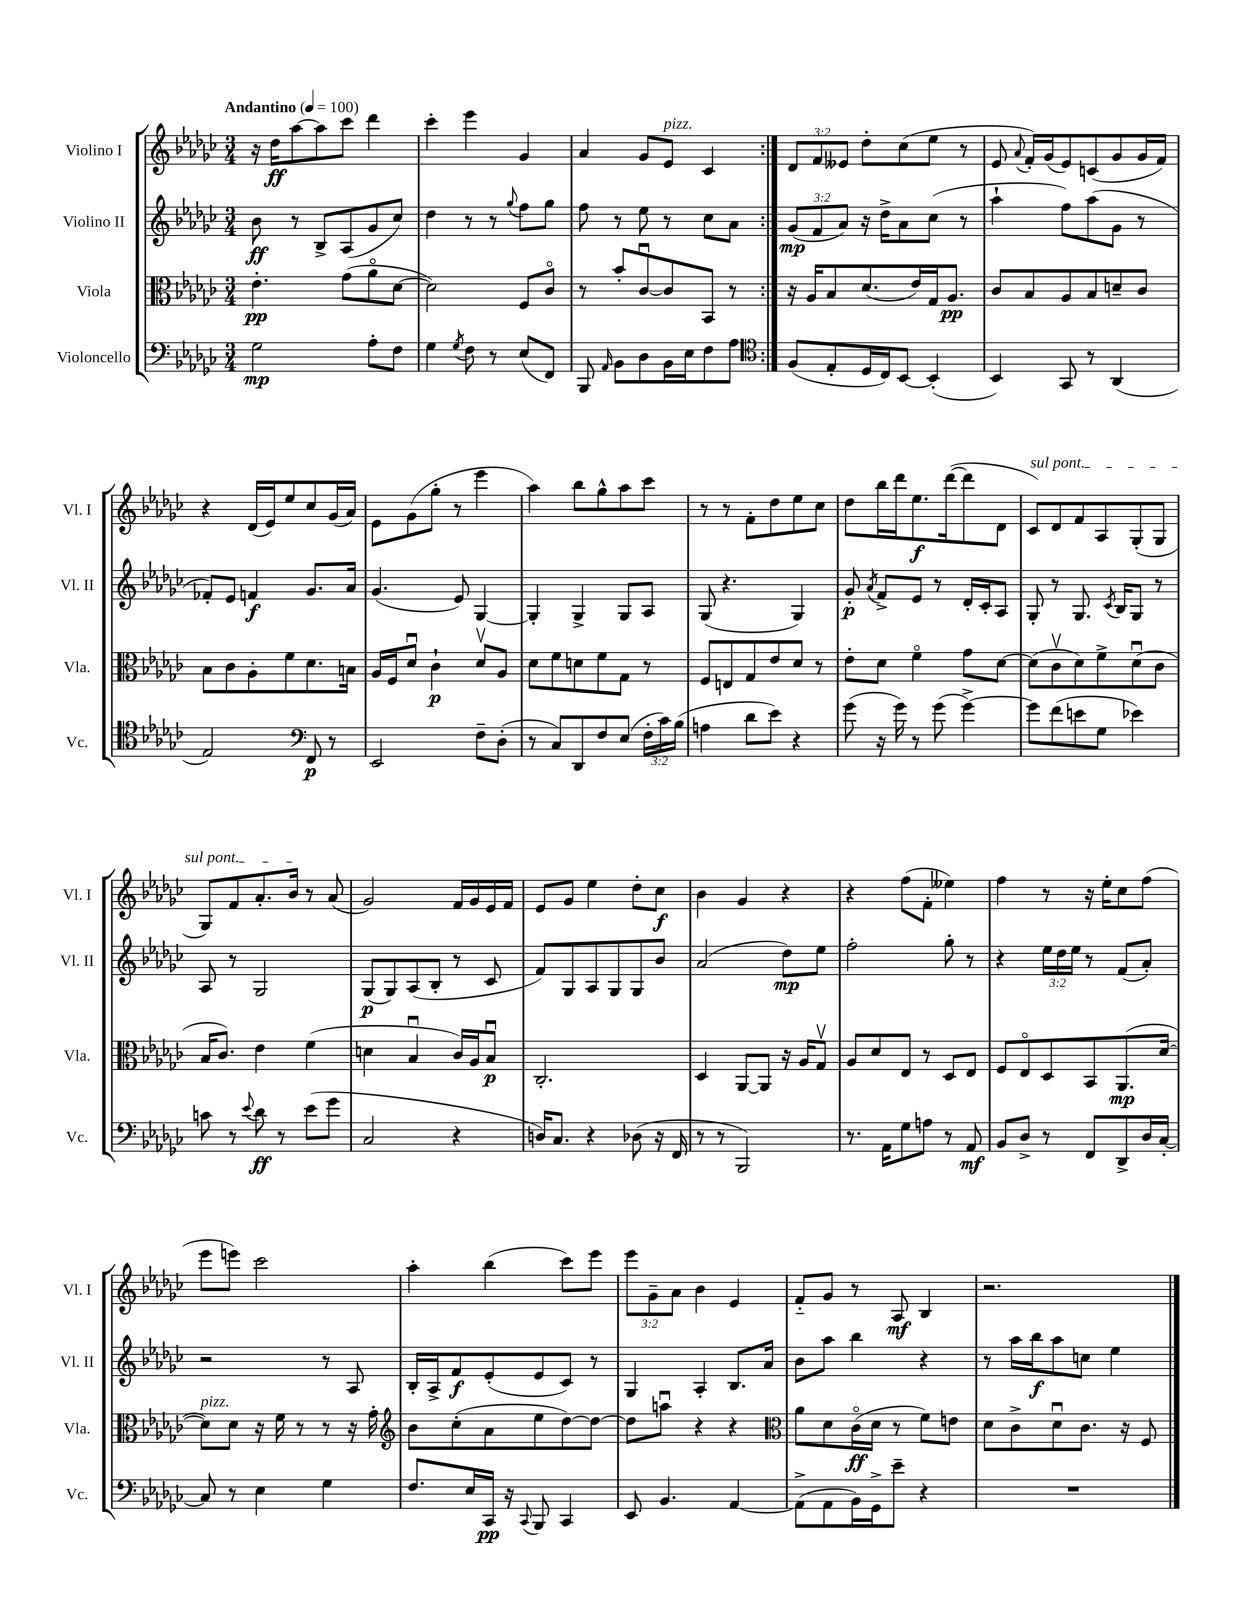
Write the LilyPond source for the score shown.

<<
\new StaffGroup <<
\new Staff = "s0" \with { instrumentName = "Violino I" shortInstrumentName = "Vl. I" } {
    \clef treble \key ges \major \numericTimeSignature \time 3/4 \override Staff.TupletNumber.text = #tuplet-number::calc-fraction-text \tempo "Andantino" 4 = 100
    \autoBeamOff \repeat volta 2 { r16 des''16[\ff aes''8~ aes''8 ces'''8] des'''4 |
    ces'''4-. ees'''4 ges'4 |
    aes'4 ges'8[ ees'8]^\markup { \italic "pizz." } ces'4 | }
    \tuplet 3/2 { des'8[ f'8 eeses'8] } des''8[-. ces''8( ees''8] r8 |
    ees'8 \appoggiatura { aes'8 } f'16[-.) ges'16( ees'8) c'8( ges'8 ges'16 f'16]) |
    r4 des'16[( ees'16) ees''8 ces''8 ges'16( aes'16]) |
    ees'8[ ges'8( ges''8]-. r8 ees'''4 |
    aes''4) bes''8[ ges''8-^ aes''8 ces'''8] |
    r8 r8 f'8[-. des''8 ees''8 ces''8] |
    des''8[ bes''16 des'''16 ees''8.\f des'''16~( des'''8 des'8] |
    \once \override TextSpanner.bound-details.left.text = \markup { \italic "sul pont." } ces'8[\startTextSpan) des'8 f'8 aes8 ges8-.( ges8] |
    ges8[) f'8 aes'8.-. bes'16]\stopTextSpan r8 aes'8( |
    ges'2) f'16[ ges'16 ees'16 f'16] |
    ees'8[ ges'8] ees''4 des''8[-. ces''8]\f |
    bes'4 ges'4 r4 |
    r4 f''8[( f'8]-. eeses''4) |
    f''4 r8 r16 ees''16[-. ces''8 f''8]( |
    ees'''8[ e'''8]) ces'''2 |
    aes''4-. bes''4( ces'''8[) ees'''8] |
    \tuplet 3/2 { ees'''8[ ges'8-- aes'8] } bes'4 ees'4 |
    f'8[-_ ges'8] r8 aes8\mf bes4 |
    r2. \bar "|." |
}
\new Staff = "s1" \with { instrumentName = "Violino II" shortInstrumentName = "Vl. II" } {
    \clef treble \key ges \major \numericTimeSignature \time 3/4 \override Staff.TupletNumber.text = #tuplet-number::calc-fraction-text
    \autoBeamOff \repeat volta 2 { bes'8\ff r8 bes8[-> aes8( ges'8 ces''8]) |
    des''4 r8 r8 \appoggiatura { ges''8 } f''8[ ges''8] |
    f''8 r8 ees''8 r8 ces''8[ aes'8] | }
    \tuplet 3/2 { ges'8[\mp( f'8 aes'8]) } r16 des''16[-> aes'8 ces''8]( r8 |
    aes''4-! f''8[) aes''8( ges'8] r8 |
    fes'8[-.) ees'8] f'4\f ges'8.[ aes'16] |
    ges'4.( ees'8) ges4~ |
    ges4-. ges4-> ges8[ aes8] |
    ges8( r4. ges4) |
    ges'8-.\p \acciaccatura { aes'8 } f'8[-> ees'8] r8 des'16[-. ces'16-. aes8] |
    ges8-. r8 ges8. \acciaccatura { ces'8 } bes16[ ges8] r8 |
    aes8 r8 ges2 |
    ges8[\p( ges8) aes8( bes8]-. r8 ces'8 |
    f'8[) ges8 aes8 ges8 ges8 bes'8] |
    aes'2( des''8[\mp) ees''8] |
    f''2-. ges''8-. r8 |
    r4 \tuplet 3/2 { ees''16[ des''16 ees''16] } r8 f'8[( aes'8]-.) |
    r2 r8 aes8 |
    bes16[-. aes16-> f'8\f ees'8-.( ees'8 ces'8]) r8 |
    ges4 aes4-. bes8.[ aes'16] |
    bes'8[ aes''8] bes''4 r4 |
    r8 aes''16[ bes''16\f aes''8 c''8] ees''4 \bar "|." |
}
\new Staff = "s2" \with { instrumentName = "Viola" shortInstrumentName = "Vla." } {
    \clef alto \key ges \major \numericTimeSignature \time 3/4
    \autoBeamOff \repeat volta 2 { ees'4.-.\pp ges'8[( aes'8\flageolet des'8]~ |
    des'2) f8[ ces'8]\flageolet |
    r8 bes'8[-. ces'8~\downbow ces'8 bes,8] r8 | }
    r16 aes16[ bes8 des'8.( ees'16) ges16 aes8.]\pp |
    ces'8[ bes8 aes8 bes8 d'8-- ces'8] |
    bes8[ ces'8 aes8-. f'8 des'8. b16] |
    aes16[ f16 des'8]\downbow ces'4-!\p des'8[\upbow aes8] |
    des'8[ f'8 d'8 f'8 ges8] r8 |
    f8[ e8 ges8 ees'8 des'8] r8 |
    ees'8[-. des'8] f'4\flageolet ges'8[ des'8]~ |
    des'8[( ces'8\upbow des'8) f'8-> des'8\downbow( ces'8] |
    bes16[ ces'8.]) ees'4 f'4( |
    d'4 bes4\downbow ces'16[) aes16 bes8]\downbow\p |
    ces2.-. |
    des4 aes,8[~ aes,8] r16 aes16[ ges8]\upbow |
    aes8[ des'8 ees8] r8 des8[ ees8] |
    f8[ ees8\flageolet des8 bes,8 aes,8.\mp( des'16]~ |
    des'8[^\markup { \italic "pizz." }) des'8] r16 f'16 r8 r8 r16 ges'16-. |
    \clef treble bes'8[ ces''8-.( aes'8 ees''8 des''8~) des''8]~ |
    des''8[ a''8]\downbow r4 r4 |
    \clef alto aes'8[ des'8 ces'16\flageolet\ff( des'16] r8 f'8[) e'8] |
    des'8[ ces'8-> des'8\downbow ces'8.] r16 f8 \bar "|." |
}
\new Staff = "s3" \with { instrumentName = "Violoncello" shortInstrumentName = "Vc." } {
    \clef bass \key ges \major \numericTimeSignature \time 3/4 \override Staff.TupletNumber.text = #tuplet-number::calc-fraction-text
    \autoBeamOff \repeat volta 2 { ges2\mp aes8[-. f8] |
    ges4 \acciaccatura { ges8 } f8 r8 ees8[( f,8]) |
    bes,,8 \grace { aes,16 } bes,8[ des8 bes,16 ees16 f8 aes8] | }
    \clef tenor f8[( ees8-. des16 ces16) bes,8]~ bes,4-.( |
    bes,4) ges,8 r8 aes,4( |
    ees2) \clef bass f,8\p r8 |
    ees,2 f8[-- des8]-.( |
    r8 ces8[) des,8 f8 ees8]( \tuplet 3/2 { f16[-. ces'16) bes16]( } |
    a4 des'8[ ees'8]) r4 |
    ges'8( r16 ges'16) r8 ges'8( ges'4~->) |
    ges'8[ f'8( e'8 ges8] ees'4) |
    c'8 r8 \appoggiatura { ees'8 } des'8\ff r8 ees'8[( ges'8] |
    ces2 r4 |
    d16[) ces8.] r4 des8( r16 f,16 |
    r8 r8 bes,,2) |
    r8. aes,16[ ges8 a8] r8 aes,8\mf |
    bes,8[ des8]-> r8 f,8[ des,8-> des16 ces16]~-. |
    ces8 r8 ees4 ges4 |
    f8.[ ees16 ces,16]\pp r16 \appoggiatura { ces,8 } bes,,8 ces,4 |
    ees,8 bes,4. aes,4~ |
    aes,8[->( aes,8 bes,16) ges,16-> ees'8]-- r4 |
    R2. \bar "|." |
}
>>
>>
\layout { \context { \Score \remove "Bar_number_engraver" } }
